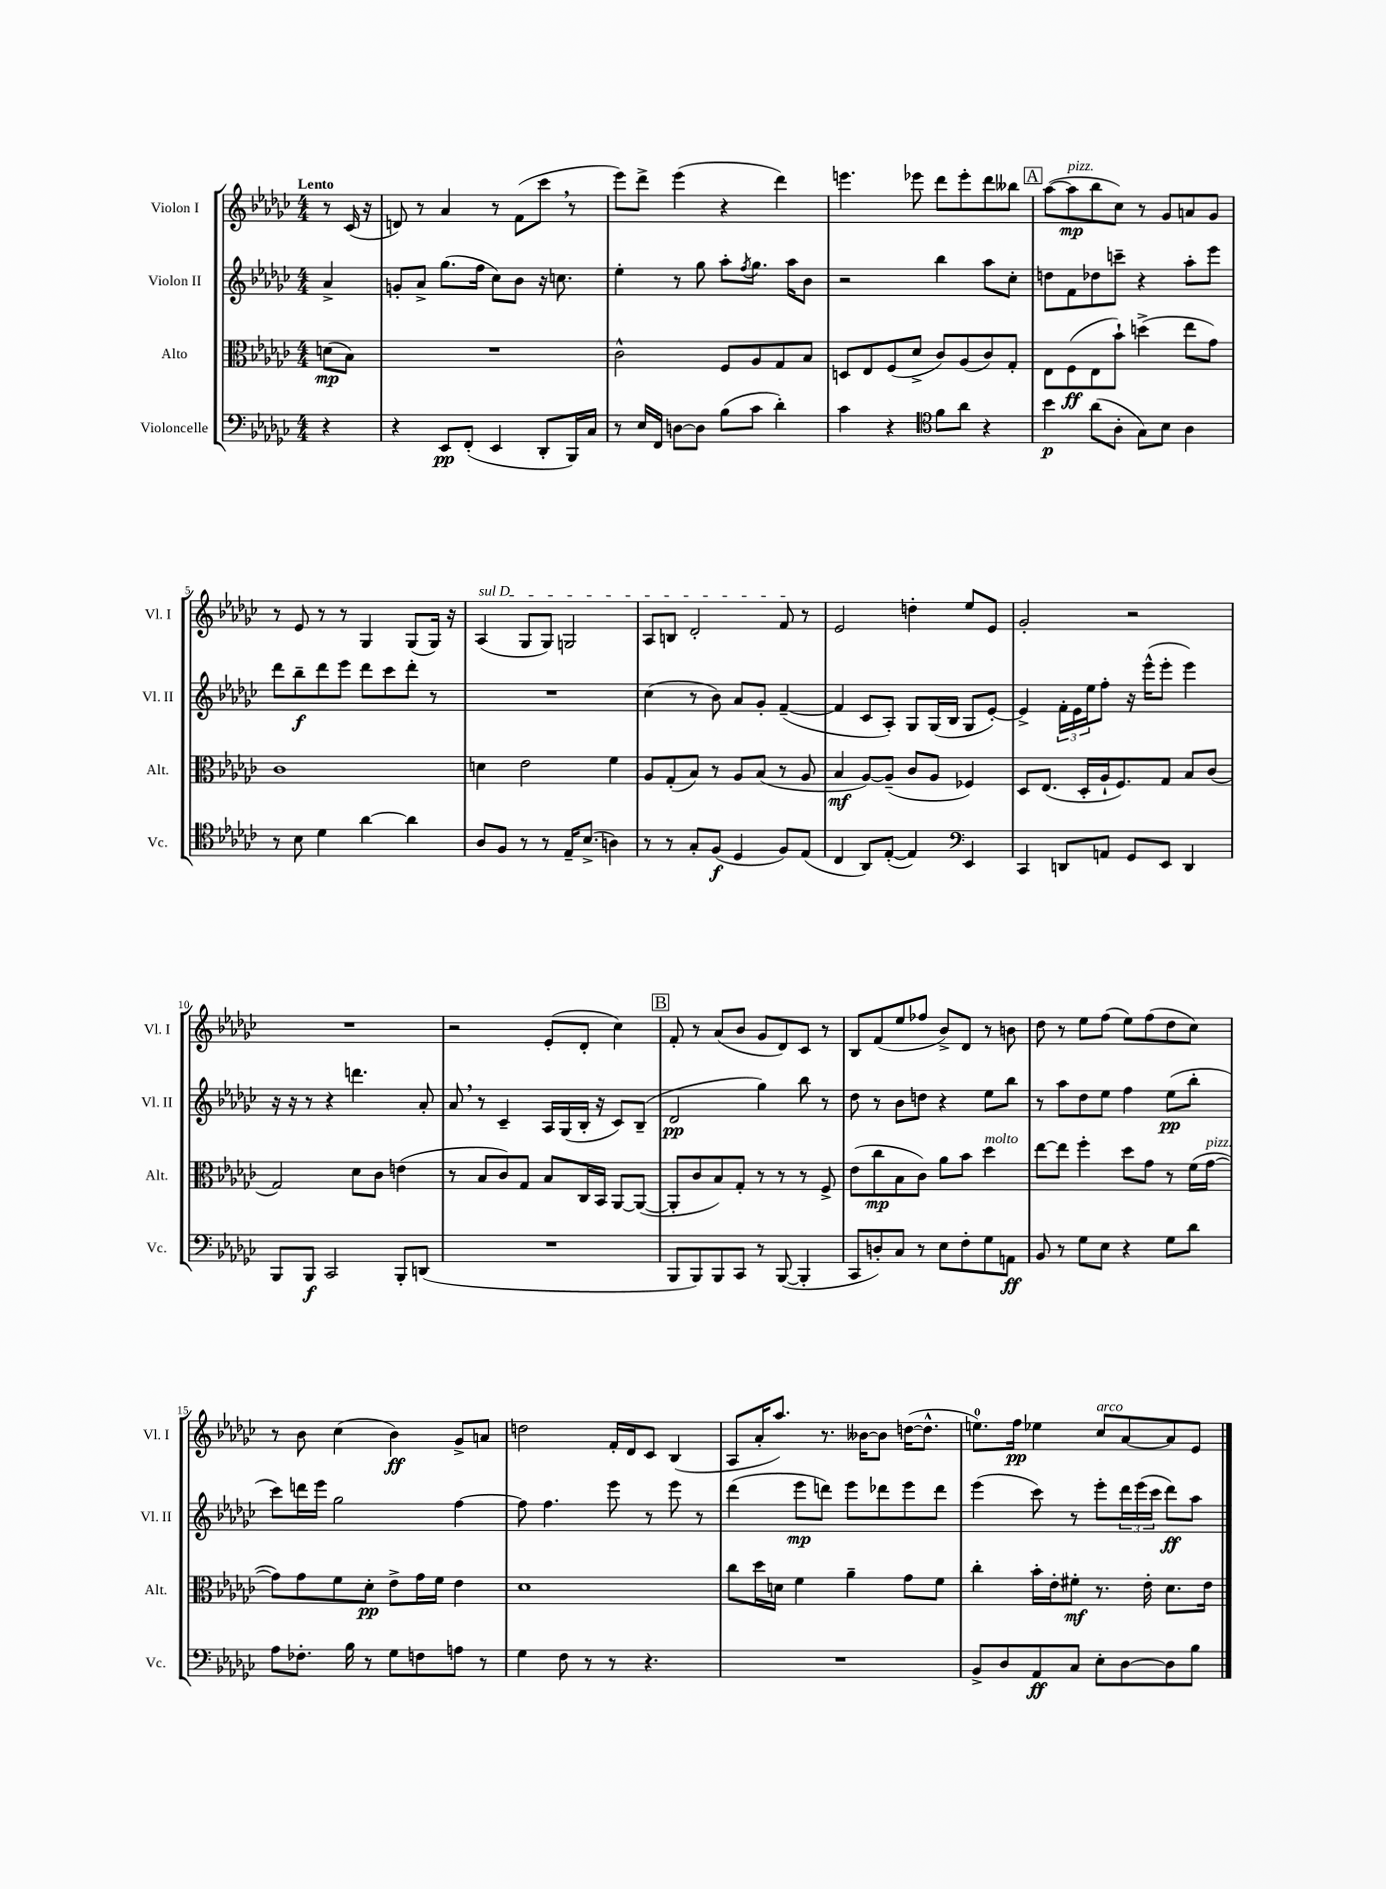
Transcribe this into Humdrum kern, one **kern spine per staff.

**kern	**kern	**kern	**kern
*staff4	*staff3	*staff2	*staff1
*clefF4	*clefC3	*clefG2	*clefG2
*k[b-e-a-d-g-c-]	*k[b-e-a-d-g-c-]	*k[b-e-a-d-g-c-]	*k[b-e-a-d-g-c-]
*M4/4	*M4/4	*M4/4	*M4/4
4r	(8d\L	4a-^/	8r
.	8B-\J)	.	(16c-/
.	.	.	16r
=	=	=	=
4r	1r	8g'/L	8d/)
.	.	8a-^/J	8r
8EE-/L	.	(8.gg-\L	4a-/
(8FF'/J	.	.	.
.	.	16ff\Jk	.
4EE-/	.	8cc-\L)	8r
.	.	8b-\J	(8f\L
8DD-'/L	.	16r	8ccc-\J
.	.	8.cc\	.
16BBB-/L)	.	.	8r
16C-/JJ	.	.	.
=	=	=	=
8r	2c-^^\	4ee-'\	8eee-\L)
16E-/LL	.	.	8ddd-^\J
16FF/JJ	.	.	.
[8D\L	.	8r	(4eee-\
8D\]J	.	8gg-\	.
(8B-\L	8F/L	8aa-'\L	4r
.	.	8qff/	.
8c-\J	8A-/	8.gg-\J	.
4d-'\)	8G-/	.	4ddd-\)
.	.	16aa-\LK	.
.	8B-/J	8b-\J	.
=	=	=	=
4c-\	8D/L	2r	4.eee\
.	8E-/	.	.
4r	(8F/	.	.
.	8d-^/J	.	8eee-\
*clefC4	*	*	*
8f\L	8c-/L)	4bb-\	8ddd-\L
8a-\J	(8A-/	.	8eee-'\
4r	8c-/)	8aa-\L	8ddd-\
.	8G-'/J	8cc-'\J	8bb--\J
=	=	=	=
4b-\	8E-\L	8dd\L	([8aa-\L
.	(8F\	8f\	8aa-\]
(8a-\L	8E-\	8dd-\	8bb-\
8A-'\J	8b-`\J)	8ccc~\J	8cc-\J)
8G-\L)	(4dd^\	4r	8r
8B-\J	.	.	8g-/L
4A-\	8ee-\L	8aa-'\L	8a/
.	8g-\J)	8eee-\J	8g-/J
=	=	=	=
8r	1c-	8ddd-\L	8r
8B-\	.	8bb-~\	8e-/
4d-\	.	8ddd-\	8r
.	.	8eee-\J	8r
[4a-\	.	8ddd-\L	4G-/
.	.	8ccc-\	.
4a-\]	.	8ddd-'\J	(8G-/L
.	.	8r	16G-/Jk)
.	.	.	16r
=	=	=	=
8A-/L	4d\	1r	(4A-/
8F/J	.	.	.
8r	2e-\	.	8G-/L
8r	.	.	8G-/J)
16E-~/LK	.	.	2G/
(8.B-^/J	.	.	.
4A\)	4f\	.	.
=	=	=	=
8r	8A-/L	(4cc-\	8A-/L
8r	(8G-'/	.	8B/J
8G-'/L	8B-/J)	8r	2d-'/
(8F/J	8r	8b-\)	.
4D-/	8A-/L	8a-/L	.
.	(8B-/J	8g-'/J	.
8F/L)	8r	([4f~/	8f/
(8E-/J	8A-/	.	8r
=	=	=	=
4C-/	4B-/	4f/]	2e-/
8AA-/L)	[8A-/L)	8c-/L	.
([8E-'/J	(8A-~/]J	8A-'/J)	.
4E-/])	8c-/L	8G-/L	4dd'\
.	8A-/J	(16G-/L	.
.	.	16B-/JJ	.
*clefF4	*	*	*
4EE-/	4F-/)	8G-/L	8ee-/L
.	.	[8e-'/J)	8e-/J
=	=	=	=
4CC-/	8D-/L	4e-^/]	2g-'/
.	(8.E-/J	.	.
8DD/L	.	24f'\LL	.
.	.	24e-\	.
.	16D-'/LL	.	.
.	.	24ee-\J	.
8AA/J	16A-`/J	8ff'\J	.
.	8.F/)	.	.
8GG-/L	.	16r	2r
.	.	(16eee-^^\LK	.
8EE-/J	8G-/J	8eee-'\J	.
4DD/	8B-/L	4eee-\)	.
.	(8c-/J	.	.
=	=	=	=
8BBB-/L	2G-/)	16r	1r
.	.	16r	.
8BBB-/J	.	8r	.
2CC-/	.	4r	.
.	8d-\L	4.ddd\	.
.	8c-\J	.	.
8BBB-'/L	(4e\	.	.
(8DD/J	.	8a-'/	.
=	=	=	=
1r	8r	8a-/	2r
.	8B-/L	8r	.
.	8c-/)	4c-~/	.
.	8G-/J	.	.
.	8B-/L	16A-/LL	(8e-'/L
.	.	(16G-/	.
.	16C-/L	16B-'/JJ	8d-'/J
.	16BB-/JJ	16r	.
.	[8AA-/L	8c-/L)	4cc-\)
.	(8AA-/_J	(8B-~/J	.
=	=	=	=
8BBB-/L	8AA-'/]L	2d-/	8f'/
8BBB-/)	8c-/	.	8r
8BBB-/	8B-/)	.	(8a-/L
8CC-/J	8G-'/J	.	8b-/J
8r	8r	4gg-\)	8g-/L
([8BBB-/	8r	.	8d-/)
4BBB-'/]	8r	8bb-\	8c-/J
.	8F^/	8r	8r
=	=	=	=
8CC-/L	(8e-\L	8dd-\	8B-/L
8D'/)	8cc-\	8r	(8f/
8C-/J	8B-\	8b-\L	8ee-/
8r	8c-\J)	8dd\J	8ff-/J
8E-\L	8a-\L	4r	8b-^/L)
8F'\	8b-\J	.	8d-/J
8G-\	4dd-\	8ee-\L	8r
8AA\J	.	8bb-\J	8b\
=	=	=	=
8BB-/	[8ee-\L	8r	8dd-\
8r	8ee-\]J	8aa-\L	8r
8G-\L	4ff'\	8dd-\	8ee-\L
8E-\J	.	8ee-\J	(8ff\J
4r	8dd-\L	4ff\	8ee-\L)
.	8g-\J	.	(8ff\
8G-\L	8r	(8ee-\L	8dd-\
8d-\J	(16f\LL	8bb-'\J	8cc-\J)
.	[16g-\JJ	.	.
=	=	=	=
8A-\L	8g-\]L)	8ccc-\L)	8r
8.F-'\J	8g-\	16ddd\L	8b-\
.	.	16eee-\JJ	.
.	8f\	2gg-\	(4cc-\
16B-\	.	.	.
8r	8d-'\J	.	.
8G-\L	8e-^\L	.	4b-\)
8F\	16g-\L	.	.
.	16f\JJ	.	.
8A\J	4e-\	[4ff\	8g-^/L
8r	.	.	8a/J
=	=	=	=
4G-\	1d-	8ff\]	2dd\
.	.	4.ff\	.
8F\	.	.	.
8r	.	.	.
8r	.	8eee-\	16f'/LL
.	.	.	16d-/J
4.r	.	8r	8c-/J
.	.	8eee-\	(4B-/
.	.	8r	.
=	=	=	=
1r	8cc-\L	(4ddd-\	8A-/L
.	16dd-\L	.	16a-'/K
.	16d\JJ	.	8.aa-/J)
.	4f\	8eee-\L	.
.	.	8ddd\J)	8.r
.	4a-~\	8eee-\L	.
.	.	.	[16b--\LK
.	.	8ddd-\	8b--\]J
.	8g-\L	8eee-\	([16dd\LK
.	.	.	8.dd^^\]J
.	8f\J	8ddd-\J	.
=	=	=	=
8BB-^/L	4cc-'\	(4eee-\	8.ee\L)
8D-/	.	.	.
.	.	.	16ff\Jk
8AA-/	16b-'\LL	8ccc-\)	4ee-\
.	16e-'\J	.	.
8C-/J	8f#'\J	8r	.
8E-'\L	8.r	8eee-'\L	8cc-/L
[8D-\	.	24ddd-\L	[8a-/
.	.	(24eee-\	.
.	16e-'\	.	.
.	.	24ccc-\JJ	.
8D-\]	8.d-\L	8ddd-\L)	8a-/]
8B-\J	.	8aa-\J	8e-/J
.	16e-\Jk	.	.
==	==	==	==
*-	*-	*-	*-
